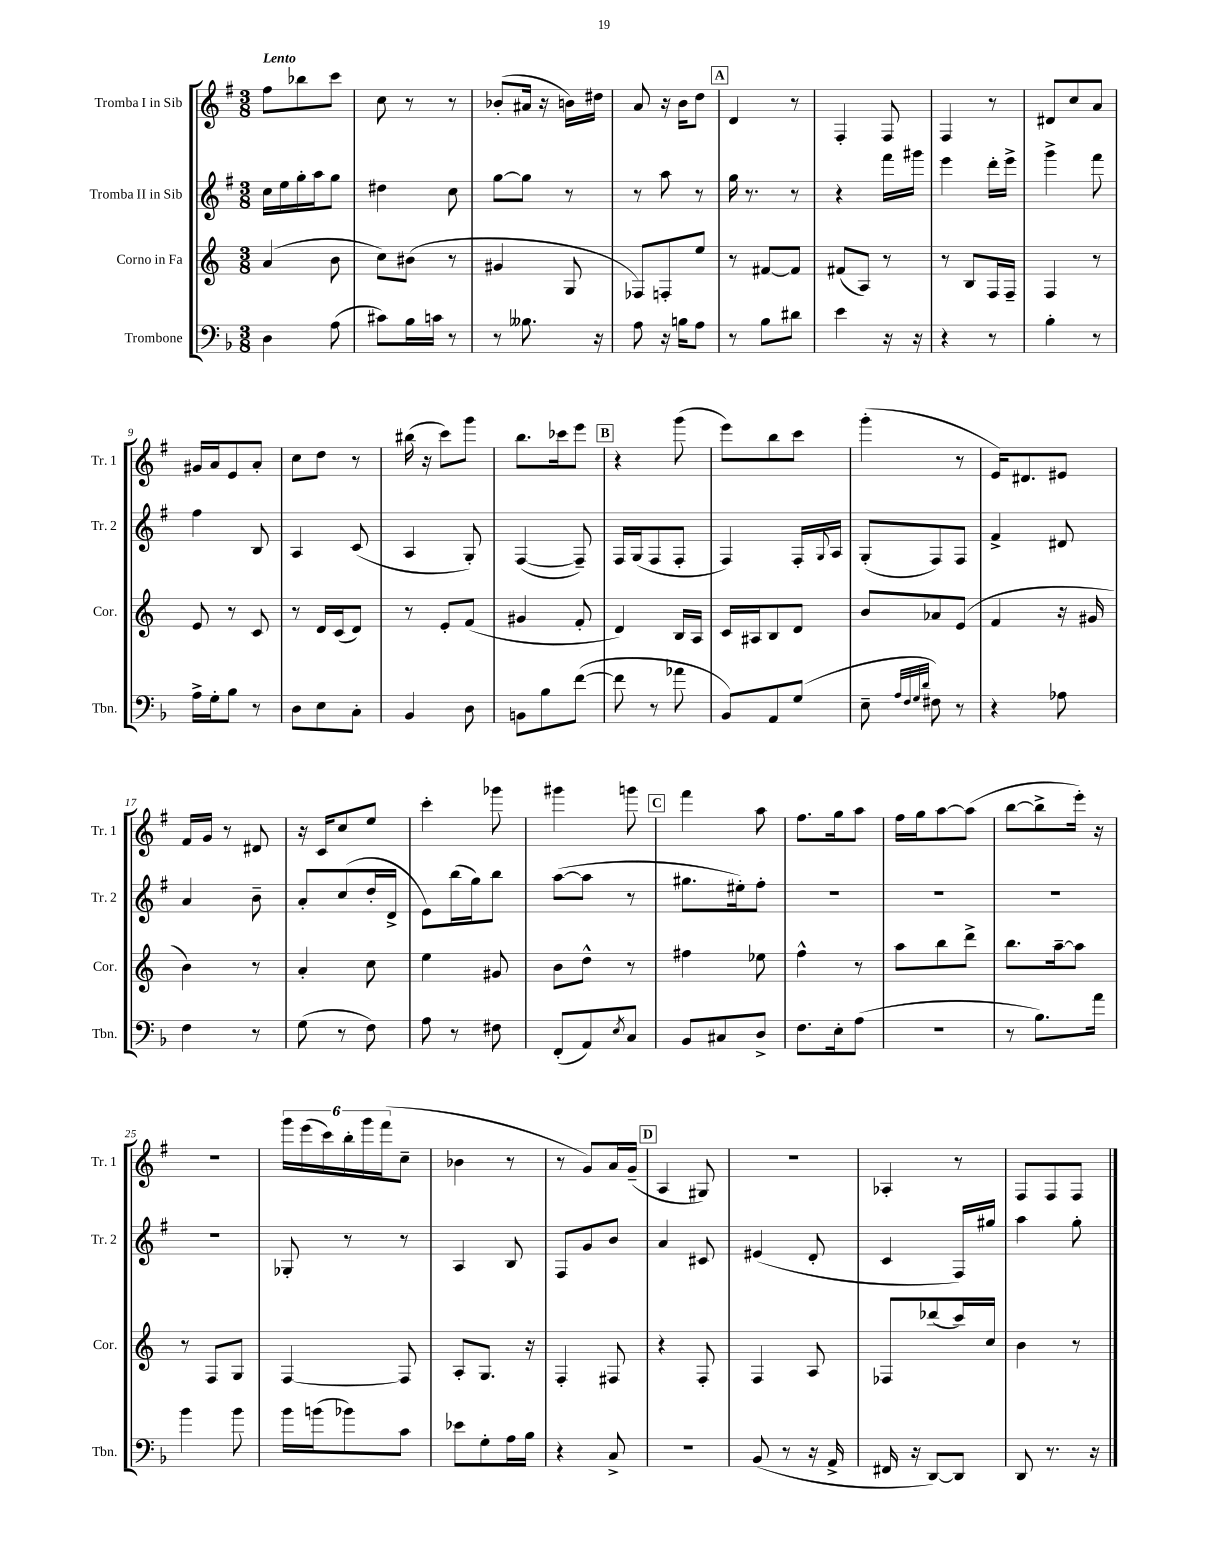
<<
\new StaffGroup <<
\new Staff = "s0" \with { instrumentName = "Tromba I in Sib" shortInstrumentName = "Tr. 1" } {
    \clef treble \key g \major \numericTimeSignature \time 3/8 \tempo "Lento"
    fis''8 bes''8 c'''8 |
    c''8 r8 r8 |
    bes'8-.( ais'16 r16 b'16) dis''16 |
    a'8 r16 b'16 d''8 |
    \mark \markup { \box "A" } d'4 r8 |
    fis4-. fis8 |
    fis4 r8 |
    dis'8 c''8 a'8 |
    gis'16 a'16 e'8 a'8-. |
    c''8 d''8 r8 |
    bis''16( r16 c'''8) g'''8 |
    b''8. ces'''16 e'''8 |
    \mark \markup { \box "B" } r4 g'''8( |
    e'''8) b''8 c'''8 |
    g'''4-.( r8 |
    e'16) dis'8. eis'8 |
    fis'16 g'16 r8 dis'8 |
    r16 c'16 c''8 e''8 |
    c'''4-. ges'''8 |
    gis'''4 g'''8 |
    \mark \markup { \box "C" } fis'''4 a''8 |
    fis''8. g''16 a''8 |
    fis''16 g''16 a''8~ a''8( |
    b''8~ b''8-> e'''16-.) r16 |
    R4. |
    \tuplet 6/4 { g'''16 e'''16( c'''16) b''16-. g'''16 fis'''16( } c''8-- |
    bes'4 r8 |
    r8 g'8) a'16 g'16--( |
    \mark \markup { \box "D" } a4 gis8) |
    R4. |
    aes4-. r8 |
    fis8 fis8 fis8 \bar "|." |
}
\new Staff = "s1" \with { instrumentName = "Tromba II in Sib" shortInstrumentName = "Tr. 2" } {
    \clef treble \key g \major \numericTimeSignature \time 3/8
    c''16 e''16 g''16-. a''16 g''8 |
    dis''4 c''8 |
    g''8~ g''8 r8 |
    r8 a''8 r8 |
    \mark \markup { \box "A" } g''16 r8. r8 |
    r4 fis'''16 gis'''16 |
    e'''4 d'''16-. e'''16-> |
    g'''4-> fis'''8 |
    fis''4 b8 |
    a4 c'8( |
    a4 g8-.) |
    fis4~( fis8--) |
    \mark \markup { \box "B" } fis16 g16( fis8 fis8-. |
    fis4) fis16-. \appoggiatura { g8 } a16 |
    g8-.( fis8) fis8 |
    fis'4-> dis'8 |
    a'4 b'8-- |
    a'8-. c''8( d''16-. d'16-> |
    e'8) b''16( g''16) b''8 |
    a''8~( a''8 r8 |
    \mark \markup { \box "C" } gis''8. eis''16-.) fis''8-. |
    R4. |
    R4. |
    R4. |
    R4. |
    ges8-. r8 r8 |
    a4 b8 |
    fis8 g'8 b'8 |
    \mark \markup { \box "D" } a'4 cis'8 |
    eis'4( d'8-. |
    c'4 fis16) gis''16 |
    a''4 g''8-. \bar "|." |
}
\new Staff = "s2" \with { instrumentName = "Corno in Fa" shortInstrumentName = "Cor." } {
    \clef treble \key c \major \numericTimeSignature \time 3/8
    a'4( b'8 |
    c''8) bis'8( r8 |
    gis'4 g8 |
    fes8) f8-. e''8 |
    \mark \markup { \box "A" } r8 fis'8~ fis'8 |
    fis'8( a8) r8 |
    r8 b8 f16 f16-- |
    f4 r8 |
    e'8 r8 c'8 |
    r8 d'16 c'16( d'8) |
    r8 e'8-. f'8( |
    gis'4 f'8-. |
    \mark \markup { \box "B" } d'4) b16 a16 |
    c'16 ais16 b8 d'8 |
    b'8 aes'8 e'8( |
    f'4 r16 gis'16 |
    b'4) r8 |
    a'4-. c''8 |
    e''4 gis'8 |
    b'8 d''8-^ r8 |
    \mark \markup { \box "C" } fis''4 ees''8 |
    f''4-^ r8 |
    a''8 b''8 d'''8-> |
    b''8. a''16~-- a''8 |
    r8 f8 g8 |
    f4~ f8 |
    a8-. g8. r16 |
    f4-. fis8 |
    \mark \markup { \box "D" } r4 f8-. |
    f4 a8 |
    fes8 des'''8( c'''16) c''16 |
    b'4 r8 \bar "|." |
}
\new Staff = "s3" \with { instrumentName = "Trombone" shortInstrumentName = "Tbn." } {
    \clef bass \key f \major \numericTimeSignature \time 3/8
    d4 a8( |
    cis'8) bes16 c'16 r8 |
    r8 beses8. r16 |
    a8 r16 b16 a8 |
    \mark \markup { \box "A" } r8 bes8 dis'8 |
    e'4 r16 r16 |
    r4 r8 |
    bes4-. r8 |
    a16-> g16-. bes8 r8 |
    d8 e8 c8-. |
    bes,4 d8 |
    b,8 bes8 f'8~( |
    \mark \markup { \box "B" } f'8 r8 aes'8 |
    bes,8) a,8 g8( |
    e8-- \grace { a32 f32 g32 d'32 } fis8) r8 |
    r4 aes8 |
    f4 r8 |
    g8( r8 f8) |
    a8 r8 fis8 |
    f,8-.( a,8) \acciaccatura { e8 } c8 |
    \mark \markup { \box "C" } bes,8 cis8 d8-> |
    f8. e16-. a8( |
    R4. |
    r8 bes8.) a'16 |
    bes'4 bes'8 |
    bes'16 b'16( bes'8) c'8 |
    ees'8 g8-. a16 bes16 |
    r4 c8-> |
    \mark \markup { \box "D" } R4. |
    bes,8( r8 r16 a,16-> |
    fis,16 r16 d,8~) d,8 |
    d,8 r8. r16 \bar "|." |
}
>>
>>
